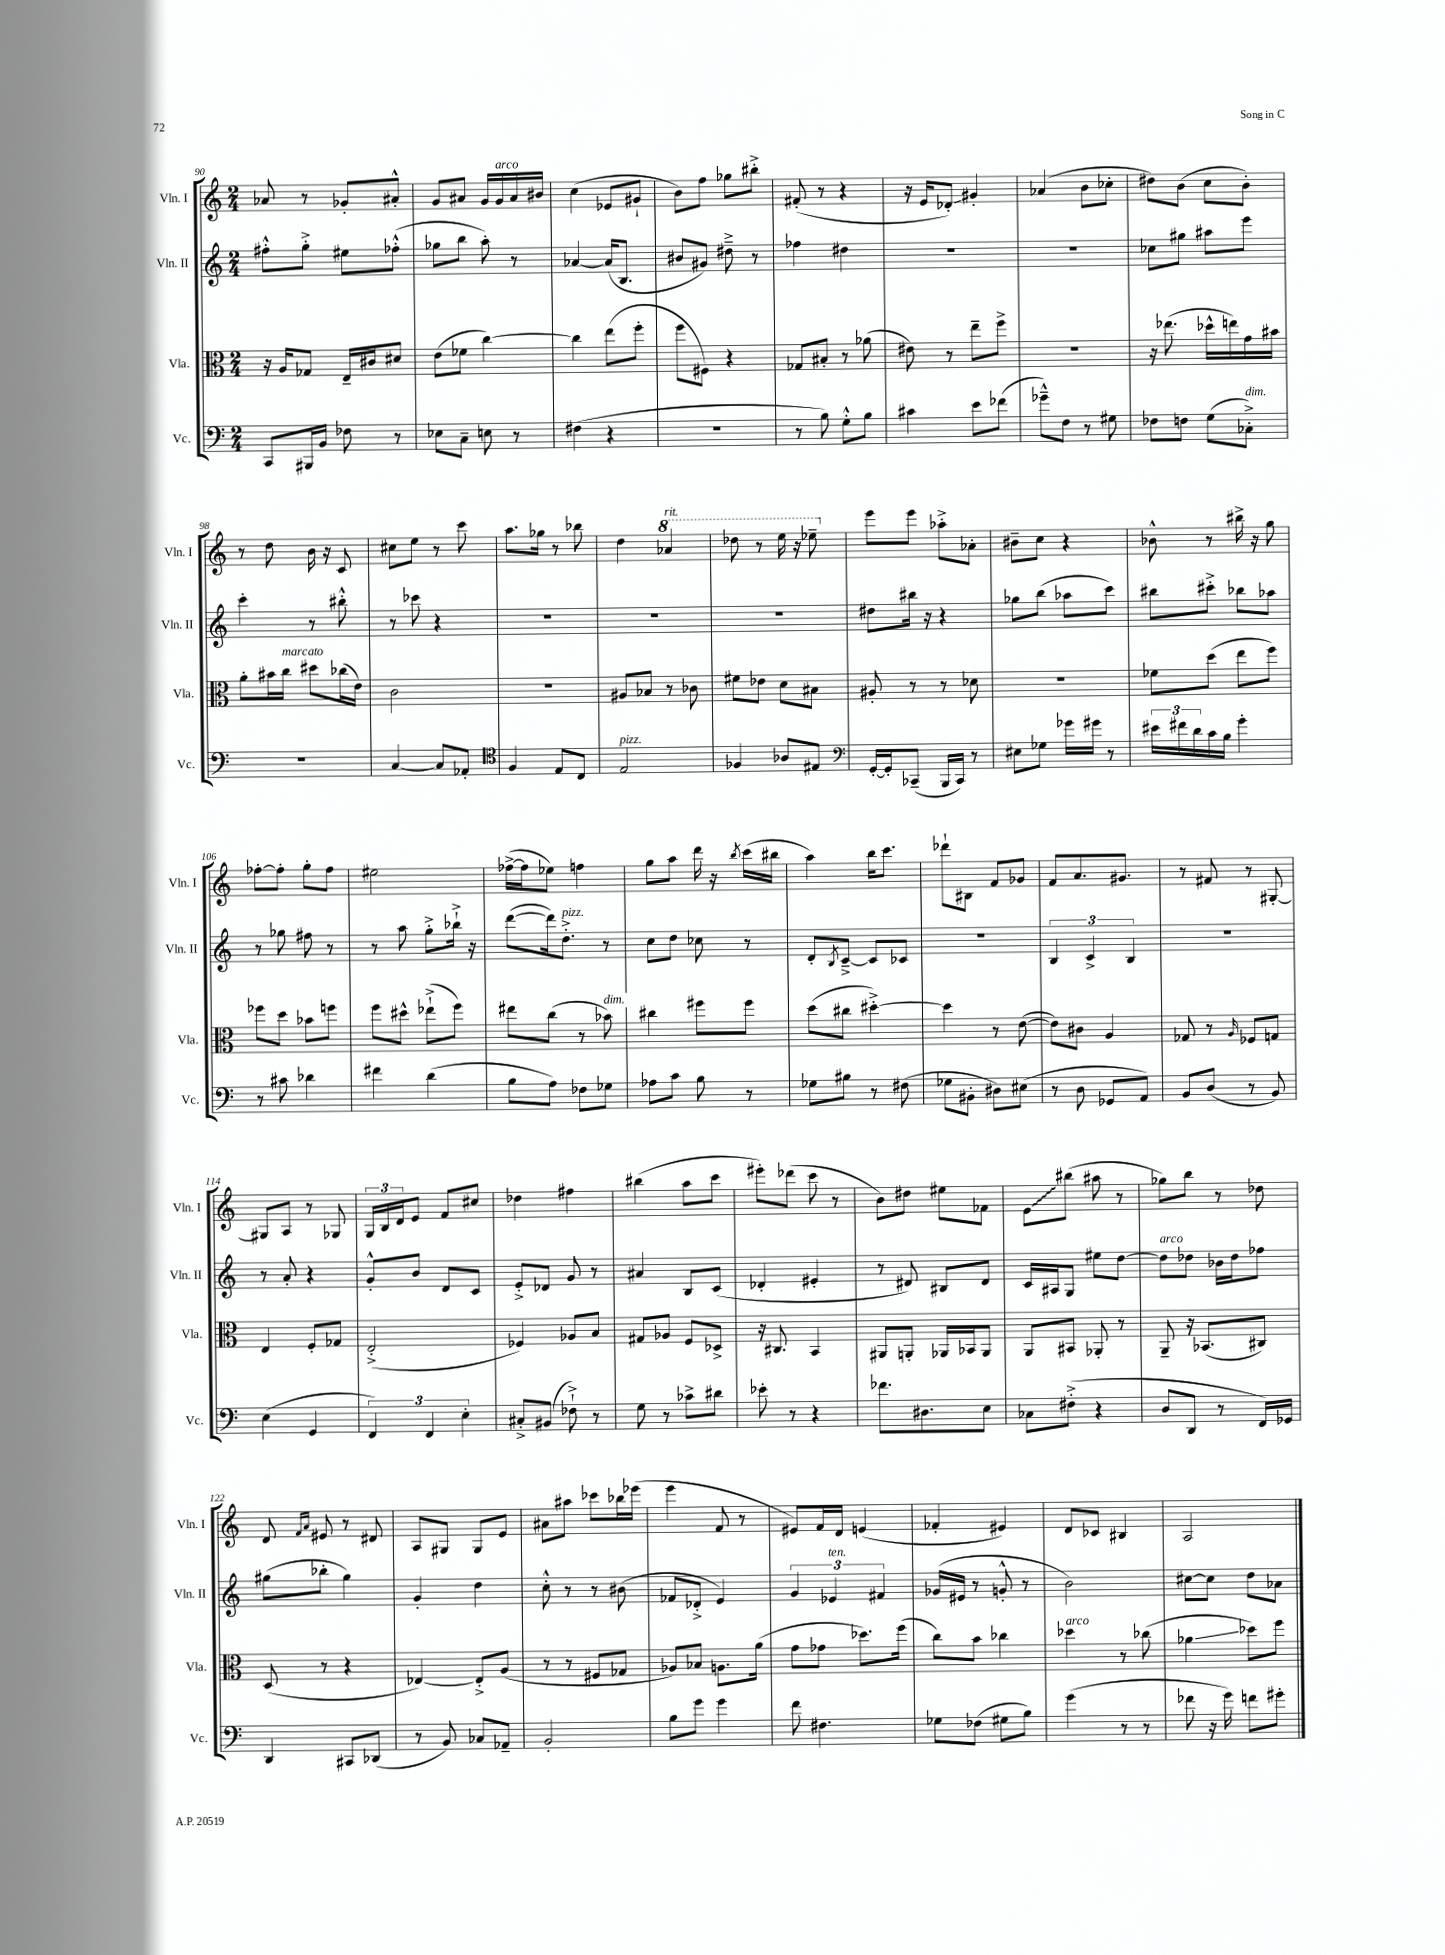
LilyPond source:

<<
\new StaffGroup <<
\new Staff = "s0" \with { instrumentName = "Vln. I" shortInstrumentName = "Vln. I" } {
    \clef treble \key c \major \numericTimeSignature \time 2/4
    aes'8 r8 ges'8-. ais'8-.-^ |
    g'8 ais'8 g'16 g'16^\markup { \italic "arco" } ais'16 bis'16 |
    c''4( ees'8 gis'8-! |
    b'8) f''8 ges''8 bis''8-.-> |
    fis'8-.( r8 r4 |
    r16 e'16 des'8-.\glissando) gis'4-. |
    aes'4( b'8 ces''8-. |
    dis''8) b'8( c''8 b'8-.) |
    r8 d''8 b'16 r16 c'8 |
    cis''8 e''8 r8 c'''8 |
    a''8. ges''16 r8 bes''8 |
    d''4 \ottava #1 aes''4^\markup { \italic "rit." } |
    des'''8 r8 e'''16 r16 ees'''8-- \ottava #0 |
    e'''8 e'''8 aes''8-.-> aes'8-. |
    bis'8-- c''8 r4 |
    bes'8-^ r8 bis''16-> r16 g''8 |
    fes''8~-. fes''8-. g''8-. fes''8 |
    eis''2 |
    fes''16~->( fes''16 ees''8) f''4 |
    g''8 a''8 d'''16 r16 \acciaccatura { b''8 } c'''16( bis''16 |
    a''4) b''16 c'''8. |
    des'''8-! bis8 f'8 ges'8 |
    f'8 a'8. gis'8. |
    r8 fis'8 r8 gis8~-. |
    gis8 a8 r8 ges8 |
    \tuplet 3/2 { g16 b16 d'16 } e'8 f'8 cis''8 |
    des''4 fis''4 |
    bis''4( a''8 c'''8 |
    eis'''8-.) des'''8( c'''8 r8 |
    b'8) dis''8 eis''8 fes'8 |
    \once \override Glissando.style = #'zigzag e'8\glissando bis''8( ais''8 r8 |
    ges''8) b''8 r8 des''8 |
    d'8 \grace { f'16 a'16 } eis'8 r8 dis'8 |
    a8 gis8 gis8 e'8 |
    ais'8 ais''8 ces'''8 bes''16 ees'''16( |
    e'''4 f'8 r8 |
    eis'8) f'16 d'16 e'4( |
    fes'4-. eis'4) |
    d'8 ces'8 bis4 |
    a2 \bar "|." |
}
\new Staff = "s1" \with { instrumentName = "Vln. II" shortInstrumentName = "Vln. II" } {
    \clef treble \key c \major \numericTimeSignature \time 2/4
    fis''8-.-^ g''8-.-> eis''8 fes''8-.-^( |
    ges''8 b''8 a''8-.) r8 |
    aes'4~ aes'16( b8. |
    bis'8 gis'8) dis''8---> r8 |
    fes''4 dis''4 |
    R2 |
    R2 |
    ces''8 gis''8 ais''8 e'''8 |
    c'''4-. r8 bis''8-.-^ |
    r8 ces'''8 r4 |
    R2 |
    R2 |
    R2 |
    dis''8 bis''16 r16 r4 |
    ges''8 b''8( aes''8 c'''8) |
    bis''8 cis'''8-.-> bes''8 aes''8 |
    r8 ges''8 fis''8 r8 |
    r8 a''8 g''8-.-> bes''16-!-> r16 |
    d'''8~( d'''16) d''8.-.->^\markup { \italic "pizz." } r8 |
    c''8 d''8 ces''8 r8 |
    d'8-. \acciaccatura { b8 } c'8~---> c'8 ces'8 |
    r2 |
    \tuplet 3/2 { b4 c'4-> b4 } |
    R2 |
    r8 a'8-. r4 |
    g'8-.-^ b'8 d'8 c'8 |
    e'8-.-> des'8 g'8 r8 |
    ais'4 b8 c'8( |
    des'4-. eis'4-. |
    r8 dis'8) bis8 dis'8 |
    c'16 ais16 g8 eis''8 d''8~ |
    d''8^\markup { \italic "arco" } des''8 bes'16 des''16 fes''8 |
    gis''8( bes''8-. gis''4) |
    g'4-. d''4 |
    c''8-.-^ r8 r8 bis'8( |
    fes'8 des'8-.-> e'4) |
    \tuplet 3/2 { g'4 ees'4^\markup { \italic "ten." } fis'4 } |
    ges'16( eis'16 r8 g'8-.-^ r8 |
    b'2) |
    cis''8~ cis''8 d''8 aes'8 \bar "|." |
}
\new Staff = "s2" \with { instrumentName = "Vla." shortInstrumentName = "Vla." } {
    \clef alto \key c \major \numericTimeSignature \time 2/4
    r16 a16 ges8 e16-- cis'16 dis'8 |
    e'8( fes'8 c''4~) |
    c''4 e''8( f''8-. |
    f''8 fis8) r4 |
    ges8 bis8-. r8 aes'8( |
    eis'8) r8 e''8-- f''8-> |
    r2 |
    r16 ees''8.( des''16-^ e''16) g'16 bis'16 |
    a'8-. bis'16 c''16^\markup { \italic "marcato" } dis''8 ces''16( e'16) |
    c'2 |
    R2 |
    ais8 bes8 r8 ces'8 |
    fis'8 ees'8 d'8 bis8 |
    ais8-. r8 r8 des'8 |
    r2 |
    fes'8 d''8( e''8 f''8) |
    fes''8 d''8 bes'8 f''8 |
    f''8 dis''8-^ ees''8-!->( f''8) |
    eis''8 c''8( r8 bes'8^\markup { \italic "dim." }) |
    cis''4 fis''8 fis''8 |
    d''8( cis''8 dis''4~-.->) |
    dis''4 r8 e'8~( |
    e'8) cis'8 a4 |
    ges8 r8 \grace { a16 } fes8 g8 |
    e4 f8-. ges8 |
    e2-.->( |
    fes4) aes8 b8 |
    gis8 aes8 f8 des8-> |
    r16 cis8. b,4 |
    ais,8 a,8-. aes,16 bes,16 aes,8 |
    a,8 bis,8 aes,8-. r8 |
    a,8-- r16 bes,8.( cis8) |
    d8( r8 r4 |
    ees4~) ees8-.-> a8( |
    r8 r8 fis8 ges8 |
    aes8) bes8 a8. a'16( |
    g'8 ges'8 des''8.) f''16( |
    c''8) b'8 ces''4 |
    des''4^\markup { \italic "arco" } r8 ces''8( |
    aes'4\glissando des''8) f''8 \bar "|." |
}
\new Staff = "s3" \with { instrumentName = "Vc." shortInstrumentName = "Vc." } {
    \clef bass \key c \major \numericTimeSignature \time 2/4
    c,8 bis,,16 b,16 fes8 r8 |
    ees8 c8-- e8 r8 |
    fis4( r4 |
    R2 |
    r8 b8) g8-.-^ b8 |
    cis'4 e'8 fes'8( |
    ges'8---^) f8 r8 gis8 |
    fes8 f8 g8( ces8-.->^\markup { \italic "dim." }) |
    R2 |
    c4~ c8 aes,8-. |
    \clef tenor f4 e8 c8 |
    e2^\markup { \italic "pizz." } |
    fes4 aes8 eis8 |
    \clef bass g,16~-. g,16-. ces,8--( b,,16 ces,16) r8 |
    eis8 ges8 ges'16 gis'16 r8 |
    \tuplet 3/2 { eis'16 fis'16 d'16 } c'16 b16 g'4-. |
    r8 cis'8 des'4 |
    fis'4 d'4( |
    b8 a8) fes8 ges8 |
    aes8 c'8 b8 r8 |
    ges8 bis8 r8 fis8( |
    ges8 bis,8-. dis8) eis8( |
    r8 d8 ges,8 a,8) |
    b,8 d8( r8 b,8) |
    e4( g,4 |
    \tuplet 3/2 { f,4) f,4 e4-. } |
    cis8-.-> bis,8( fes8-!->) r8 |
    g8 r8 ces'8-> dis'8 |
    ees'8-. r8 r4 |
    fes'8. dis8. e8 |
    ces8 fis8-.->( r4 |
    d8 d,8 r8 f,16) ges,16 |
    d,4 cis,8 des,8( |
    r8 b,8) ces8 aes,8-- |
    b,2-. |
    b8 g'8 g'4 |
    f'8 fis4. |
    ges8 fes8( gis8 b8) |
    g'4( r8 r8 |
    fes'8 r16 g'16) f'8 gis'8-. \bar "|." |
}
>>
>>
\layout { \context { \Score currentBarNumber = #90 } }
